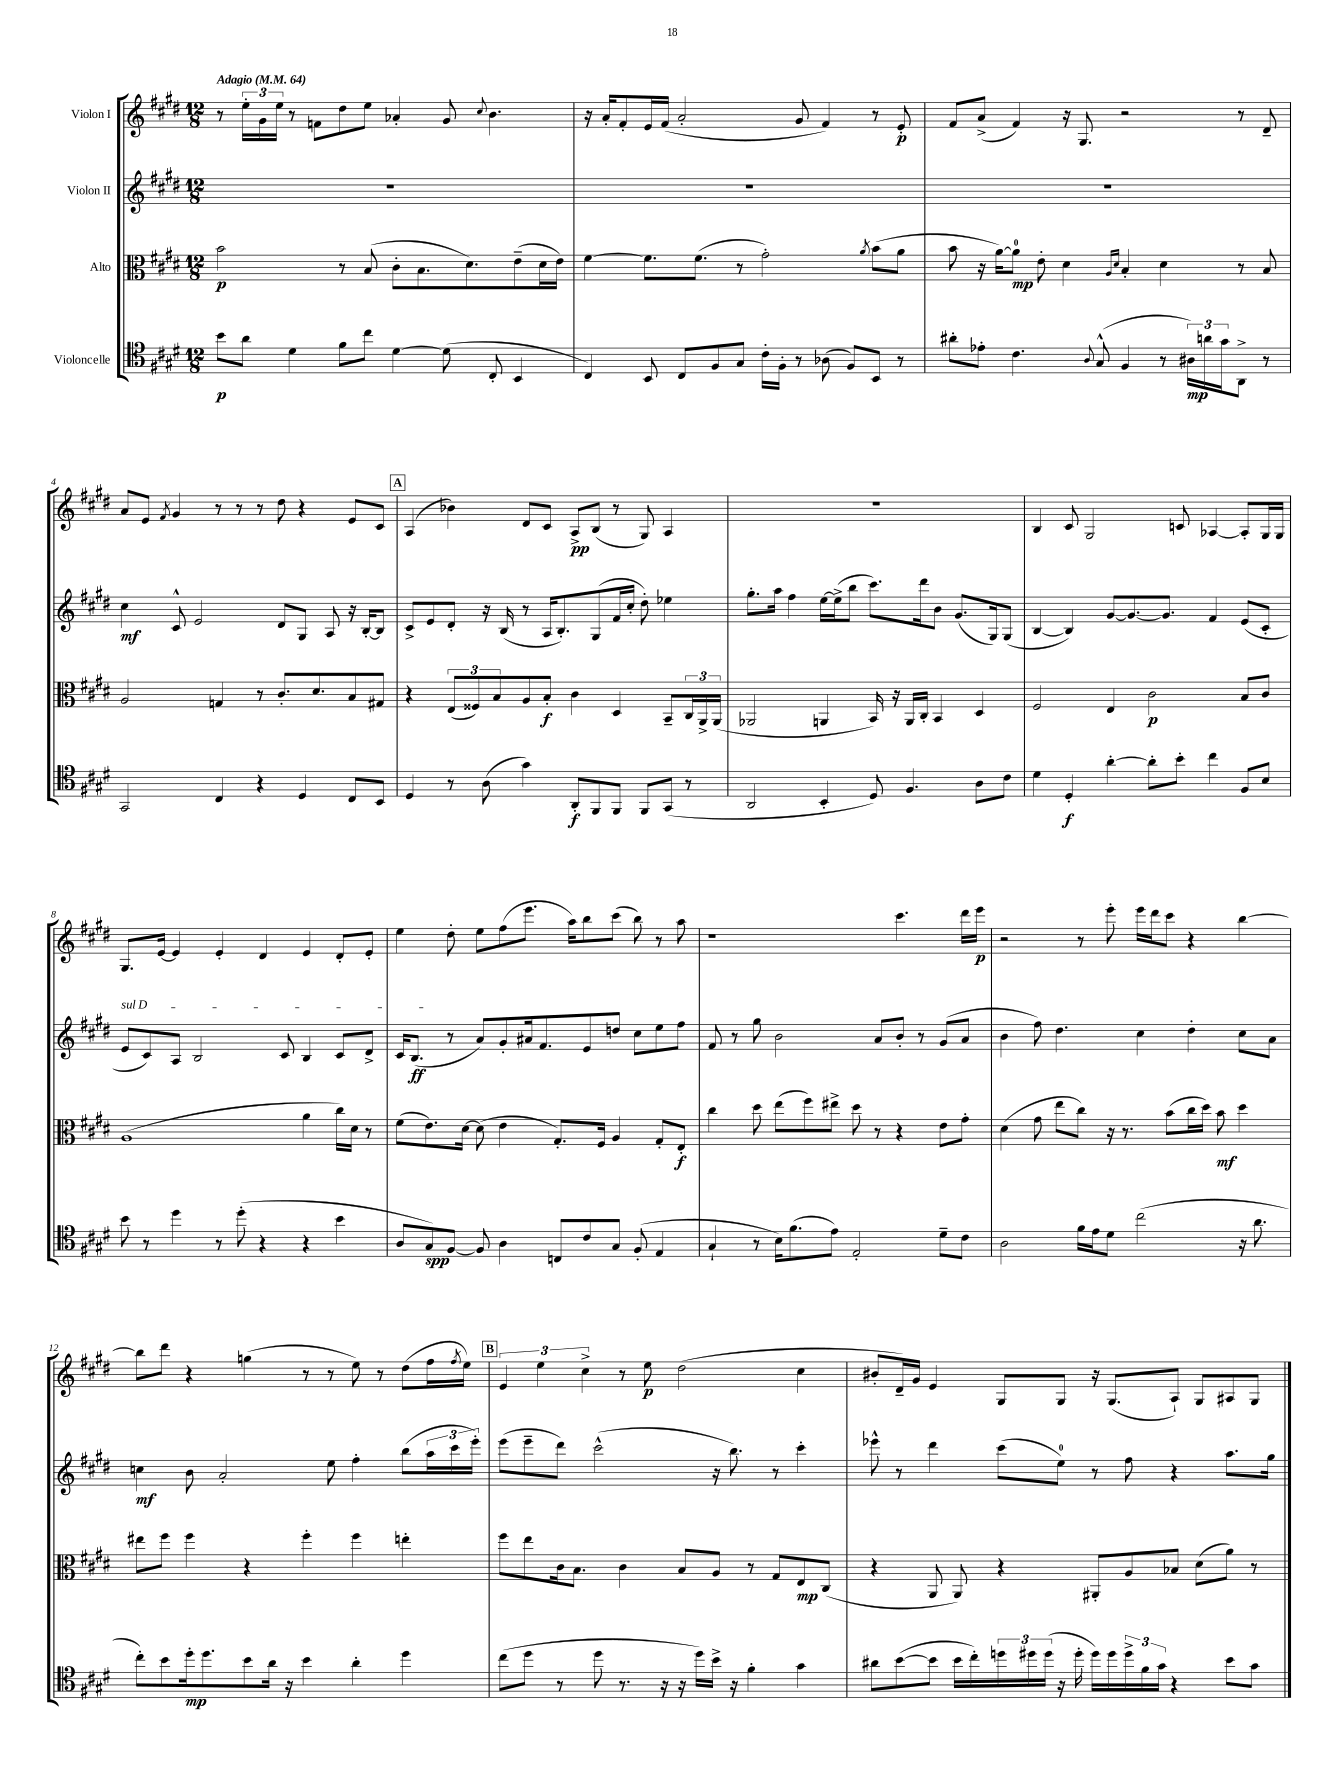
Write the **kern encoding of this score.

**kern	**dynam	**kern	**dynam	**kern	**dynam	**kern	**dynam
*part4	*part4	*part3	*part3	*part2	*part2	*part1	*part1
*staff4	*staff4	*staff3	*staff3	*staff2	*staff2	*staff1	*staff1
*I"Violoncelle	*	*I"Alto	*	*I"Violon II	*	*I"Violon I	*
*clefC4	*	*clefC3	*	*clefG2	*	*clefG2	*
*k[f#c#g#d#]	*	*k[f#c#g#d#]	*	*k[f#c#g#d#]	*	*k[f#c#g#d#]	*
*M12/8	*	*M12/8	*	*M12/8	*	*M12/8	*
*MM64	*	*MM64	*	*MM64	*	*MM64	*
=1	=1	=1	=1	=1	=1	=1	=1
!	!	!	!	!	!	!LO:TX:a:B:t=Adagio	!
8b\L	p	2b\	p	1.r	.	8r	.
8a\J	.	.	.	.	.	24ee'\LL	.
.	.	.	.	.	.	24g#\	.
.	.	.	.	.	.	24ee\JJ	.
4d#\	.	.	.	.	.	8r	.
.	.	.	.	.	.	8fn\L	.
8f#\L	.	8r	.	.	.	8dd#\	.
8cc#\J	.	(8B/	.	.	.	8ee\J	.
[4d#\	.	8c#'\L	.	.	.	4a-X'/	.
.	.	8.B\	.	.	.	.	.
(8d#\]	.	.	.	.	.	8g#/	.
.	.	8.d#\)	.	.	.	.	.
.	.	.	.	.	.	8qqcc#/	.
8C#'/	.	.	.	.	.	4.b\	.
4BB/	.	(8e~\	.	.	.	.	.
.	.	16d#\L	.	.	.	.	.
.	.	16e\JJ)	.	.	.	.	.
=2	=2	=2	=2	=2	=2	=2	=2
4C#/)	.	[4f#\	.	1.r	.	16r	.
.	.	.	.	.	.	16a'/KL	.
.	.	.	.	.	.	8f#'/	.
8BB/	.	8.f#\L]	.	.	.	16e/L	.
.	.	.	.	.	.	(16f#/JJ	.
8C#/L	.	.	.	.	.	2a'/	.
.	.	(8.f#\J	.	.	.	.	.
8F#/	.	.	.	.	.	.	.
8G#/J	.	8r	.	.	.	.	.
16c#'\LL	.	2g#'\)	.	.	.	.	.
16F#'\JJ	.	.	.	.	.	.	.
8r	.	.	.	.	.	8g#/	.
(8A-X\	.	.	.	.	.	4f#/)	.
8F#/L)	.	.	.	.	.	.	.
.	.	8qa/	.	.	.	.	.
8BB/J	.	(8b\L	.	.	.	8r	.
8r	.	8a\J	.	.	.	8e'/	p
=3	=3	=3	=3	=3	=3	=3	=3
8a#X'\L	.	8b\	.	1.r	.	8f#/L	.
8e-X'\J	.	16r	.	.	.	(8a^/J	.
.	.	[16a\KL)	.	.	.	.	.
4.c#\	.	8a\J]	mp	.	.	4f#/)	.
.	.	8e'\	.	.	.	.	.
.	.	4d#\	.	.	.	16r	.
.	.	.	.	.	.	8.G#/	.
8qqA/	.	.	.	.	.	.	.
(8G#^^/	.	.	.	.	.	.	.
.	.	16qqA/LL	.	.	.	.	.
.	.	16qqd#/JJ	.	.	.	.	.
4F#/	.	4B'/	.	.	.	2r	.
8r	.	4d#\	.	.	.	.	.
24A#X\LL)	mp	.	.	.	.	.	.
24an\	.	.	.	.	.	.	.
24g#\J	.	.	.	.	.	.	.
8AA^\J	.	8r	.	.	.	8r	.
8r	.	8B/	.	.	.	8d#~/	.
!!LO:LB:g=z
=4	=4	=4	=4	=4	=4	=4	=4
2GG#/	.	2A/	.	4cc#\	mf	8a/L	.
.	.	.	.	.	.	8e/J	.
.	.	.	.	.	.	8qf#/	.
.	.	.	.	8c#^^/	.	4g#/	.
.	.	.	.	2e/	.	.	.
4C#/	.	4Gn/	.	.	.	8r	.
.	.	.	.	.	.	8r	.
4r	.	8r	.	.	.	8r	.
.	.	8.c#'/L	.	8d#/L	.	8dd#\	.
4D#/	.	.	.	8G#/J	.	4r	.
.	.	8.d#/	.	.	.	.	.
.	.	.	.	8A/	.	.	.
8C#/L	.	8B/	.	16r	.	8e/L	.
.	.	.	.	[16B'/KL	.	.	.
8BB/J	.	8G#X/J	.	8B/J]	.	8c#/J	.
!!LO:REH:place=s1:t=A
=5	=5	=5	=5	=5	=5	=5	=5
4D#/	.	4r	.	8c#^/L	.	(4A/	.
.	.	.	.	8e/	.	.	.
8r	.	(12E/L	.	8d#'/J	.	4b-X\)	.
.	.	12F##X/)	.	.	.	.	.
(8A\	.	.	.	16r	.	.	.
.	.	12B/	.	.	.	.	.
.	.	.	.	(16B/	.	.	.
4g#\)	.	8A/	.	8r	.	8d#/L	.
.	.	8B'/J	f	16A/KL	.	8c#/J	.
.	.	.	.	8.B'/)	.	.	.
8AA'/L	f	4c#\	.	.	.	8A^/L	pp
8FF#/	.	.	.	(8G#/	.	(8B/J	.
8FF#/J	.	4D#/	.	16f#/L	.	8r	.
.	.	.	.	16cc#'/JJ	.	.	.
8FF#/L	.	.	.	8dd#'\)	.	8G#/)	.
(8GG#/J	.	8BB~/L	.	4ee-X\	.	4A/	.
8r	.	24C#/L	.	.	.	.	.
.	.	24AA^/	.	.	.	.	.
.	.	(24AA/JJ	.	.	.	.	.
=6	=6	=6	=6	=6	=6	=6	=6
2AA/	.	2AA-X/	.	8.gg#'\L	.	1.r	.
.	.	.	.	16aa\Jk	.	.	.
.	.	.	.	4ff#\	.	.	.
4BB'/	.	4AAn/	.	[16ee\LL	.	.	.
.	.	.	.	(16ee^\J]	.	.	.
.	.	.	.	8bb\J	.	.	.
8D#/)	.	16BB/)	.	8.ccc#\L)	.	.	.
.	.	16r	.	.	.	.	.
4.F#/	.	16AA/LL	.	.	.	.	.
.	.	16C#'/JJ	.	16ddd#\k	.	.	.
.	.	4BB/	.	8b\J	.	.	.
.	.	.	.	(8.g#/L	.	.	.
8A\L	.	4D#/	.	.	.	.	.
.	.	.	.	16G#/k)	.	.	.
8c#\J	.	.	.	(8G#/J	.	.	.
=7	=7	=7	=7	=7	=7	=7	=7
4d#\	.	2F#/	.	[4B/	.	4B/	.
4D#'/	f	.	.	4B/])	.	8c#/	.
.	.	.	.	.	.	2G#/	.
[4a'\	.	4E/	.	[8g#/L	.	.	.
.	.	.	.	8.g#/_	.	.	.
8a'\L]	.	2c#\	p	.	.	.	.
.	.	.	.	8.g#/J]	.	.	.
8b'\J	.	.	.	.	.	8cn/	.
4cc#\	.	.	.	4f#/	.	[4A-X/	.
8F#/L	.	8B/L	.	(8e/L	.	8A-'/L]	.
8B/J	.	8c#/J	.	8c#'/J	.	16G#/L	.
.	.	.	.	.	.	16G#/JJ	.
!!LO:LB:g=z
=8	=8	=8	=8	=8	=8	=8	=8
!	!	!	!	!LO:TX:a:i:t=sul D	!	!	!
8b\	.	(1A	.	8e/L	.	8.G#/L	.
8r	.	.	.	8c#/)	.	.	.
.	.	.	.	.	.	[16e/Jk	.
4dd#\	.	.	.	8A/J	.	4e/]	.
.	.	.	.	2B/	.	.	.
8r	.	.	.	.	.	4e'/	.
(8dd#'\	.	.	.	.	.	.	.
4r	.	.	.	.	.	4d#/	.
.	.	.	.	8c#/	.	.	.
4r	.	4a\	.	4B/	.	4e/	.
4b\	.	16cc#\LL)	.	8c#/L	.	8d#'/L	.
.	.	16d#\JJ	.	.	.	.	.
.	.	8r	.	8d#^/J	.	8e'/J	.
=9	=9	=9	=9	=9	=9	=9	=9
8A/L	.	(8f#\L	.	16c#/KL	.	4ee\	.
.	.	.	.	(8.B/J	ff	.	.
8G#/)	spp	8.e\)	.	.	.	.	.
[8F#/J	.	.	.	8r	.	8dd#'\	.
.	.	[16d#\Jk	.	.	.	.	.
8F#/]	.	(8d#\]	.	8a/L)	.	8ee\L	.
4A\	.	4e\	.	8g#'/	.	(8ff#\	.
.	.	.	.	16a#X/k	.	8.eee\J	.
.	.	.	.	8.f#/	.	.	.
8Cn/L	.	8.G#'/L)	.	.	.	.	.
.	.	.	.	.	.	16aa\KL)	.
8c#/	.	.	.	8e/	.	8bb\	.
.	.	16F#/Jk	.	.	.	.	.
8G#/J	.	4A/	.	8ddn/J	.	(8ccc#\J	.
(8F#'/	.	.	.	8cc#\L	.	8bb\)	.
4E/	.	8G#'/L	.	8ee\	.	8r	.
.	.	8E'/J	f	8ff#\J	.	8aa\	.
=10	=10	=10	=10	=10	=10	=10	=10
4G#`/	.	4cc#\	.	8f#/	.	1r	.
.	.	.	.	8r	.	.	.
8r	.	8dd#\	.	8gg#\	.	.	.
16B\KL)	.	(8ee\L	.	2b\	.	.	.
(8.f#\	.	.	.	.	.	.	.
.	.	8ff#\)	.	.	.	.	.
8e\J)	.	8ee#X^\J	.	.	.	.	.
2E'/	.	8dd#\	.	.	.	.	.
.	.	8r	.	8a/L	.	.	.
.	.	4r	.	8b'/J	.	4.ccc#\	.
.	.	.	.	8r	.	.	.
8d#~\L	.	8e\L	.	(8g#/L	.	.	.
8c#\J	.	8g#'\J	.	8a/J	.	16ddd#\LL	.
.	.	.	.	.	.	16eee\JJ	p
=11	=11	=11	=11	=11	=11	=11	=11
2A\	.	(4d#\	.	4b\	.	2r	.
.	.	8g#\	.	8ff#\)	.	.	.
.	.	8ee\L	.	4.dd#\	.	.	.
16f#\LL	.	8cc#\J)	.	.	.	8r	.
16e\J	.	.	.	.	.	.	.
8d#\J	.	16r	.	.	.	8eee'\	.
.	.	8.r	.	.	.	.	.
(2cc#\	.	.	.	4cc#\	.	16eee\LL	.
.	.	.	.	.	.	16ddd#\J	.
.	.	(8b\L	.	.	.	8ccc#\J	.
.	.	16cc#\L	.	4dd#'\	.	4r	.
.	.	16dd#\JJ)	.	.	.	.	.
.	.	8b\	mf	.	.	.	.
16r	.	4dd#\	.	8cc#\L	.	[4bb\	.
8.a\	.	.	.	.	.	.	.
.	.	.	.	8a\J	.	.	.
!!LO:LB:g=z
=12	=12	=12	=12	=12	=12	=12	=12
8cc#'\L)	.	8ee#X\L	.	4ccn\	mf	8bb\L]	.
8b\	.	8ff#\J	.	.	.	8ddd#\J	.
16dd#'\k	mp	4ff#\	.	8b\	.	4r	.
8.dd#\	.	.	.	.	.	.	.
.	.	.	.	2a'/	.	.	.
8b\	.	4r	.	.	.	(4ggn\	.
16a\Jk	.	.	.	.	.	.	.
16r	.	.	.	.	.	.	.
4b\	.	4ff#'\	.	.	.	8r	.
.	.	.	.	8ee\	.	8r	.
4a'\	.	4ff#\	.	4ff#'\	.	8ee\)	.
.	.	.	.	.	.	8r	.
4dd#\	.	4een'\	.	(8bb\L	.	(8dd#\L	.
.	.	.	.	24aa\L	.	16ff#\L	.
.	.	.	.	24ccc#\	.	.	.
.	.	.	.	.	.	8qff#/	.
.	.	.	.	.	.	16ee\JJ)	.
.	.	.	.	24eee'\JJ)	.	.	.
!!LO:REH:place=s1:t=B
=13	=13	=13	=13	=13	=13	=13	=13
(8cc#\L	.	8ff#\L	.	(8eee\L	.	6e/	.
8dd#\J	.	8ee\	.	8eee~\	.	.	.
.	.	.	.	.	.	6ee\	.
8r	.	16c#\k	.	8ddd#\J)	.	.	.
.	.	8.B\J	.	.	.	.	.
.	.	.	.	.	.	6cc#^\	.
8dd#\	.	.	.	(2ccc#^^\	.	.	.
8.r	.	4c#\	.	.	.	8r	.
.	.	.	.	.	.	8ee\	p
16r	.	.	.	.	.	.	.
16r	.	8B/L	.	.	.	(2dd#\	.
16dd#\LL)	.	.	.	.	.	.	.
16b^\JJ	.	8A/J	.	16r	.	.	.
16r	.	.	.	8.bb\)	.	.	.
4f#'\	.	8r	.	.	.	.	.
.	.	8G#/L	.	8r	.	.	.
4g#\	.	8E/	mp	4ccc#'\	.	4cc#\	.
.	.	(8C#/J	.	.	.	.	.
=14	=14	=14	=14	=14	=14	=14	=14
8a#X\L	.	4r	.	8eee-X^^\	.	8b#X'/L	.
([8b\	.	.	.	8r	.	16d#~/L)	.
.	.	.	.	.	.	16g#/JJ	.
8b\J]	.	8AA/	.	4ddd#\	.	4e/	.
16b\LL	.	8AA/)	.	.	.	.	.
16cc#'\)	.	.	.	.	.	.	.
24ddn\	.	4r	.	(8ccc#\L	.	8G#/L	.
24dd#X\	.	.	.	.	.	.	.
(24dd#\JJ	.	.	.	.	.	.	.
16r	.	.	.	8ee\J)	.	8G#/J	.
16dd#'\	.	.	.	.	.	.	.
16dd#\LL)	.	8AA#X'/L	.	8r	.	16r	.
16dd#\	.	.	.	.	.	(8.G#/L	.
24dd#^\	.	8A/	.	8ff#\	.	.	.
24f#\	.	.	.	.	.	.	.
24g#\JJ	.	.	.	.	.	.	.
4r	.	8B-X/J	.	4r	.	8A`/J)	.
.	.	(8d#\L	.	.	.	8G#/L	.
8b\L	.	8a\J)	.	8.aa\L	.	8A#X/	.
8g#\J	.	8r	.	.	.	8G#/J	.
.	.	.	.	16gg#\Jk	.	.	.
==	==	==	==	==	==	==	==
*-	*-	*-	*-	*-	*-	*-	*-
